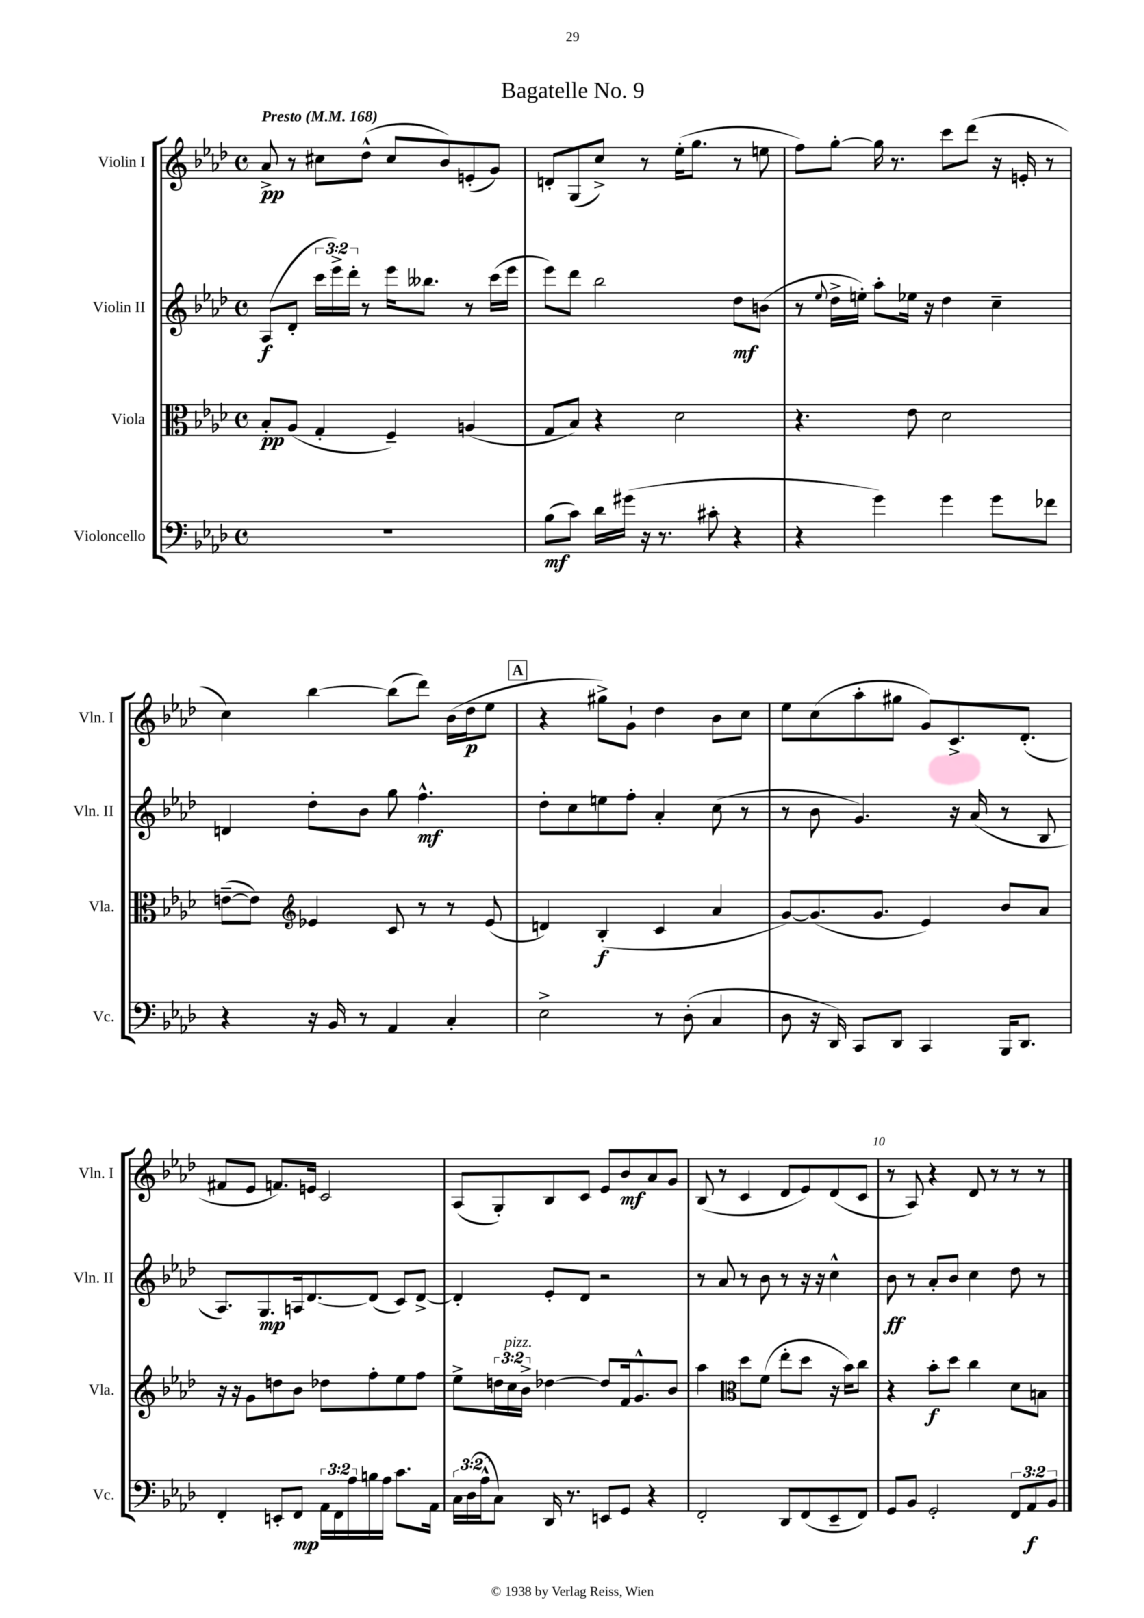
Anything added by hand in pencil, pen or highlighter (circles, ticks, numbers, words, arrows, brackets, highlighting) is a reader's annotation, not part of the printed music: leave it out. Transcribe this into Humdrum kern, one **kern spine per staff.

**kern	**kern	**kern	**kern
*staff4	*staff3	*staff2	*staff1
*clefF4	*clefC3	*clefG2	*clefG2
*k[b-e-a-d-]	*k[b-e-a-d-]	*k[b-e-a-d-]	*k[b-e-a-d-]
*M4/4	*M4/4	*M4/4	*M4/4
*met(c)	*met(c)	*met(c)	*met(c)
*MM168	*MM168	*MM168	*MM168
1r	8B-'	(8A-	8a-^
.	(8A-	8d-'	8r
.	4G'	24ccc	8cc#
.	.	24eee-^)	.
.	.	24ddd-'	.
.	.	8r	(8dd-^^
.	4F~)	16eee-	8cc#
.	.	8.bb--	.
.	.	.	8b-)
.	(4A	8r	(8e'
.	.	(16ccc	8g)
.	.	16eee-	.
=	=	=	=
(8B-	8G	8eee-)	8d'
8c)	8B-)	8ddd-	(8G
16d-	4r	2bb-	8cc^)
(16g#	.	.	.
16r	.	.	8r
8.r	.	.	.
.	2d-	.	(16ee-'
.	.	.	8.gg
8c#'	.	.	.
4r	.	8dd-	8r
.	.	(8b	8ee
=	=	=	=
4r	4.r	8r	8ff)
.	.	8qqee-	.
.	.	16dd-^	[8gg'
.	.	16ee')	.
4g)	.	8aa-'	16gg]
.	.	.	8.r
.	8e-	16ee-	.
.	.	16r	.
4g	2d-	4dd-	8ccc
.	.	.	(8ddd-
8g	.	4cc~	16r
.	.	.	16e'
8f-	.	.	8r
=	=	=	=
4r	([8e~	4d	4cc)
.	8e])	.	.
*	*clefG2	*	*
16r	4e-	8dd-'	[4bb-
16BB-	.	.	.
8r	.	8b-	.
4AA-	8c	8gg	(8bb-]
.	8r	4.ff^^	8ddd-)
4C'	8r	.	(16b-
.	.	.	16dd-
.	(8e-	.	8ee-
=	=	=	=
2E-^	4d)	8dd-'	4r
.	.	8cc	.
.	(4B-'	8ee	8gg#^)
.	.	8ff'	8g`
8r	4c	4a-'	4dd-
(8D-'	.	.	.
4C	4a-	(8cc	8b-
.	.	8r	8cc
=	=	=	=
8D-	[8g)	8r	8ee-
16r	(8.g]	8b-	(8cc
16DD-)	.	.	.
8CC	.	4.g)	8aa-'
.	8.g	.	.
8DD-	.	.	8gg#
4CC	4e-)	.	8g)
.	.	16r	8.c^
.	.	(16a-	.
16BBB-	8b-	8r	.
8.DD-	.	.	(8.d-'
.	8a-	8B-	.
=	=	=	=
4FF'	16r	8.A-)	8f#
.	16r	.	.
.	8g	.	8e-
.	.	8.G	.
8EE'	8dd	.	8.f)
8FF	8b-	16A	.
.	.	[8.d-	16e
24AA-	8dd-	.	2c
24FF	.	.	.
24A-	.	.	.
16B	8ff'	(8d-]	.
16A-	.	.	.
8.c	8ee-	8c)	.
.	8ff	[8d-^	.
16AA-	.	.	.
=	=	=	=
24C	8ee-^	4d-']	(8A-
(24D-	.	.	.
24A-^^	.	.	.
8C)	24dd	.	8G')
.	24cc	.	.
.	24b-^	.	.
16DD-	[4dd-	8e-'	8B-
8.r	.	.	.
.	.	8d-	8c
8EE	8dd-]	2r	8e-
8GG	16f	.	8b-
.	8.g^^	.	.
4r	.	.	8a-
.	8b-	.	8g
=	=	=	=
2FF'	4aa-	8r	(8B-
.	.	8a-	8r
*	*clefC3	*	*
.	8dd-	8r	4c
.	(8f	8b-	.
8DD-	8ee-'	8r	8d-
(8FF	8dd-	16r	8e-)
.	.	16r	.
8EE-~	16r	4cc^^	(8d-
.	16b-)	.	.
8FF)	8cc	.	8c
=	=	=	=
8GG	4r	8b-	8r
8BB-	.	8r	8A-)
2GG'	8b-'	8a-'	4r
.	8dd-	8b-	.
.	4cc	4cc	8d-
.	.	.	8r
12FF	8d-	8dd-	8r
12AA-	.	.	.
.	8B	8r	8r
12BB-	.	.	.
==	==	==	==
*-	*-	*-	*-
